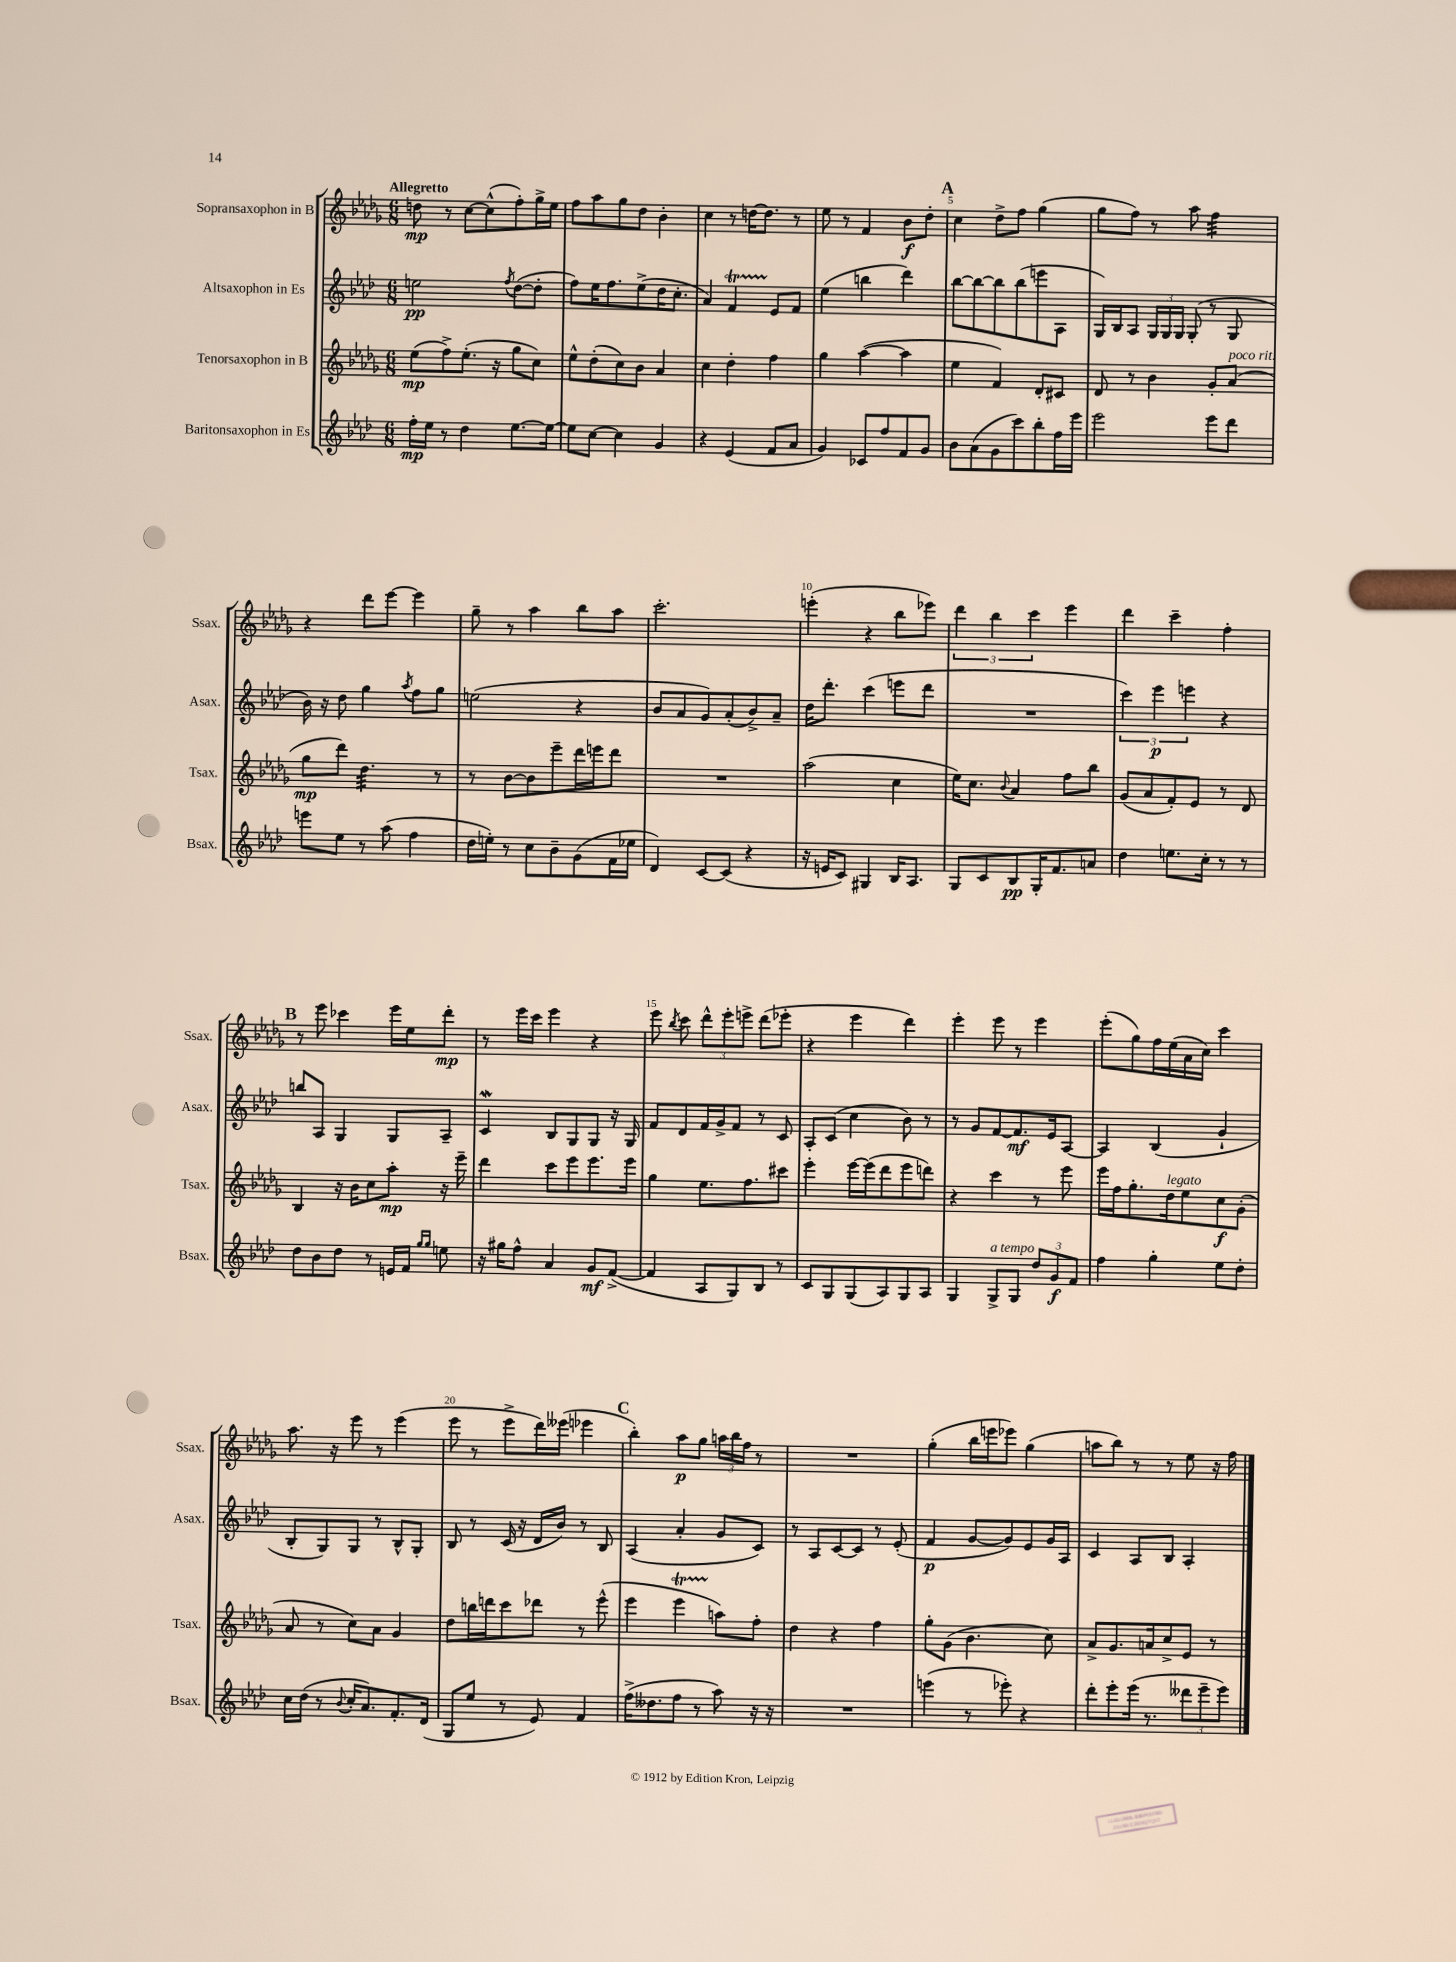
<<
\new StaffGroup <<
\new Staff = "s0" \with { instrumentName = "Sopransaxophon in B" shortInstrumentName = "Ssax." } {
    \clef treble \key des \major \numericTimeSignature \time 6/8 \tempo "Allegretto"
    \autoBeamOff d''8\mp r8 c''8[~ c''8-^( f''8-.) ges''16-> ees''16] |
    f''8[ aes''8 ges''8 des''8] bes'4-. |
    c''4 r8 d''16[~ d''8.] r8 |
    ees''8 r8 f'4 bes'8[\f des''8]-. |
    \mark \markup { \bold "A" } c''4 des''8[-> f''8] ges''4( |
    ges''8[ f''8]) r8 aes''8 f''4:32 |
    r4 des'''8[ ees'''8]~ ees'''4 |
    ges''8-- r8 aes''4 bes''8[ aes''8] |
    c'''2.-. |
    e'''4-.( r4 bes''8[ ees'''8]) |
    \tuplet 3/2 { des'''4 bes''4 c'''4 } ees'''4 |
    des'''4 c'''4-- f''4-. |
    \mark \markup { \bold "B" } r8 ees'''8 ces'''4 ees'''16[ ees''16 des'''8]-.\mp |
    r8 ees'''16[ c'''16] ees'''4 r4 |
    ees'''8 \acciaccatura { bes''8 } c'''8 \tuplet 3/2 { des'''8[-^ ees'''8-. e'''8]-> } des'''8[( ees'''8]-. |
    r4 ees'''4 des'''4) |
    ees'''4-. ees'''8 r8 ees'''4 |
    ees'''8[-.( ges''8) f''16 ees''16( aes'16 c''16]) c'''4 |
    aes''8. r16 ees'''8 r8 ees'''4( |
    ees'''8 r8 ees'''8[-> des'''16) eeses'''16]( ees'''4 |
    \mark \markup { \bold "C" } bes''4-.) aes''8[\p ges''8] \tuplet 3/2 { a''16[ bes''16 f''16] } r8 |
    R2. |
    ges''4-.( bes''16[ e'''16 ees'''8]) ges''4( |
    a''8[ bes''8]) r8 r8 ees''8 r16 f''16 \bar "|." |
}
\new Staff = "s1" \with { instrumentName = "Altsaxophon in Es" shortInstrumentName = "Asax." } {
    \clef treble \key aes \major \numericTimeSignature \time 6/8
    \autoBeamOff e''2\pp \acciaccatura { f''8 } des''8[~( des''8]-. |
    f''8[) ees''16 f''8. ees''8->( des''16 c''8.]-. |
    aes'4) f'4\startTrillSpan ees'8[\stopTrillSpan f'8] |
    ees''4( b''4 des'''4) |
    \mark \markup { \bold "A" } bes''8[~ bes''8~ bes''8 bes''8( e'''8 aes8] |
    g16[) bes16 aes8] \tuplet 3/2 { g16[ g16 g16] } g8-.( r8 g8 |
    bes'16) r16 des''8 g''4 \acciaccatura { aes''8 } f''8[ g''8] |
    e''2( r4 |
    bes'8[ aes'8 g'8) aes'8-.( bes'8->) aes'8]-- |
    des''16[ des'''8.]-. c'''4( e'''8[ des'''8] |
    R2. |
    \tuplet 3/2 { c'''4) ees'''4\p e'''4 } r4 |
    \mark \markup { \bold "B" } b''8[ aes8] g4 g8[ aes8]-- |
    c'4\mordent bes8[ g8 g8] r16 g16 |
    f'8[ des'8 f'16 g'16-> f'8] r8 c'8 |
    aes8[-. c'8]( c''4 bes'8) r8 |
    r8 g'8[ f'8~ f'8.\mf ees'16 aes8]~ |
    aes4 bes4( g'4-! |
    bes8[-. g8) g8] r8 bes8[-^ g8]-. |
    bes8 r8 c'16( r16 des'16[ bes'16]) r8 bes8 |
    \mark \markup { \bold "C" } aes4( aes'4-. g'8[ c'8]) |
    r8 aes8[ c'8~ c'8] r8 ees'8-.( |
    f'4\p g'8[~ g'8) ees'8 g'16 aes16] |
    c'4 aes8[ bes8] aes4-. \bar "|." |
}
\new Staff = "s2" \with { instrumentName = "Tenorsaxophon in B" shortInstrumentName = "Tsax." } {
    \clef treble \key des \major \numericTimeSignature \time 6/8
    \autoBeamOff ees''8[\mp( f''8->) ees''8.]-.( r16 ges''8[ c''8]) |
    ees''8[-^ des''8-.( c''8) bes'8] aes'4 |
    c''4 des''4-. f''4 |
    ges''4 aes''4~( aes''4 |
    \mark \markup { \bold "A" } ees''4 f'4) des'8[-. cis'8] |
    des'8 r8 bes'4 ges'8[-. aes'8]^\markup { \italic "poco rit." }( |
    ges''8[\mp des'''8]) des''4.:32 r8 |
    r8 bes'8[~ bes'8 ees'''8-- des'''16 e'''16 des'''8] |
    R2. |
    aes''2( c''4 |
    ees''16[) c''8.] \appoggiatura { bes'8 } aes'4 f''8[ bes''8] |
    ges'8[( aes'8 f'8-.) ees'8] r8 des'8 |
    \mark \markup { \bold "B" } bes4 r16 bes'16[ c''8 aes''8]-.\mp r16 ees'''16-- |
    des'''4 c'''8[ ees'''8 ees'''8. ees'''16] |
    ges''4 ees''8.[ f''8. cis'''8] |
    ees'''4-. ees'''16[~ ees'''16( des'''8 ees'''8 d'''8]) |
    r4 c'''4 r8 ees'''8 |
    ees'''16[ f''16 ges''8.-. des''16^\markup { \italic "legato" } ees''8 c''8\f ges'8]-.( |
    aes'8 r8 c''8[) aes'8] ges'4 |
    des''8[ b''16 d'''16 c'''8 des'''8] r8 ees'''8-^( |
    \mark \markup { \bold "C" } ees'''4 ees'''4\startTrillSpan a''8[\stopTrillSpan) f''8]-. |
    des''4 r4 f''4 |
    ges''8[-. ges'8]( bes'4. c''8) |
    aes'8[-> ges'8. a'16 c''8-> ees'8] r8 \bar "|." |
}
\new Staff = "s3" \with { instrumentName = "Baritonsaxophon in Es" shortInstrumentName = "Bsax." } {
    \clef treble \key aes \major \numericTimeSignature \time 6/8
    \autoBeamOff f''16[-.\mp ees''16] r8 des''4 ees''8.[~ ees''16]~ |
    ees''8[ c''8]~ c''4 g'4 |
    r4 ees'4( f'8[ aes'8] |
    g'4) ces'8[ f''8 f'8 g'8] |
    \mark \markup { \bold "A" } bes'8[ aes'8( g'8 c'''8) bes''8-. f''16 ees'''16] |
    ees'''2 ees'''8[ des'''8] |
    e'''8[ ees''8] r8 aes''8( f''4 |
    des''16[ e''16]-.) r8 c''8[ bes'8-- g'8( f'16 ees''16] |
    des'4) c'8[~ c'8]( r4 |
    r16 e'16[ c'8]) gis4 bes16[ aes8.] |
    g8[ c'8 bes8\pp g16-. f'8. a'8] |
    des''4 e''8.[ c''16]-. r8 r8 |
    \mark \markup { \bold "B" } des''8[ bes'8 des''8] r8 e'16[ f'16] \grace { g''16[ g''16] } e''8 |
    r16 gis''16[ f''8]-^ aes'4 g'8[\mf f'8]~->( |
    f'4 aes8[ g8) bes8] r8 |
    c'8[ g8 g8( aes8) g8 aes8] |
    g4 g8[->^\markup { \italic "a tempo" } g8] \tuplet 3/2 { des''8[ g'8\f f'8] } |
    f''4 g''4-. ees''8[ des''8]-. |
    c''16[ des''16]( r8 \appoggiatura { bes'8 } c''16[-. aes'8.) f'8.-. des'16]( |
    g8[ ees''8] r8 ees'8) f'4 |
    \mark \markup { \bold "C" } f''16[->( deses''8. f''8] r8 aes''8) r16 r16 |
    R2. |
    e'''4( r8 ees'''8-.) r4 |
    des'''8[-. ees'''8-. ees'''16]( r8. \tuplet 3/2 { deses'''8[ ees'''8-- ees'''8]) } \bar "|." |
}
>>
>>
\layout { \context { \Score \override BarNumber.break-visibility = ##(#f #t #t) barNumberVisibility = #(every-nth-bar-number-visible 5) } }
